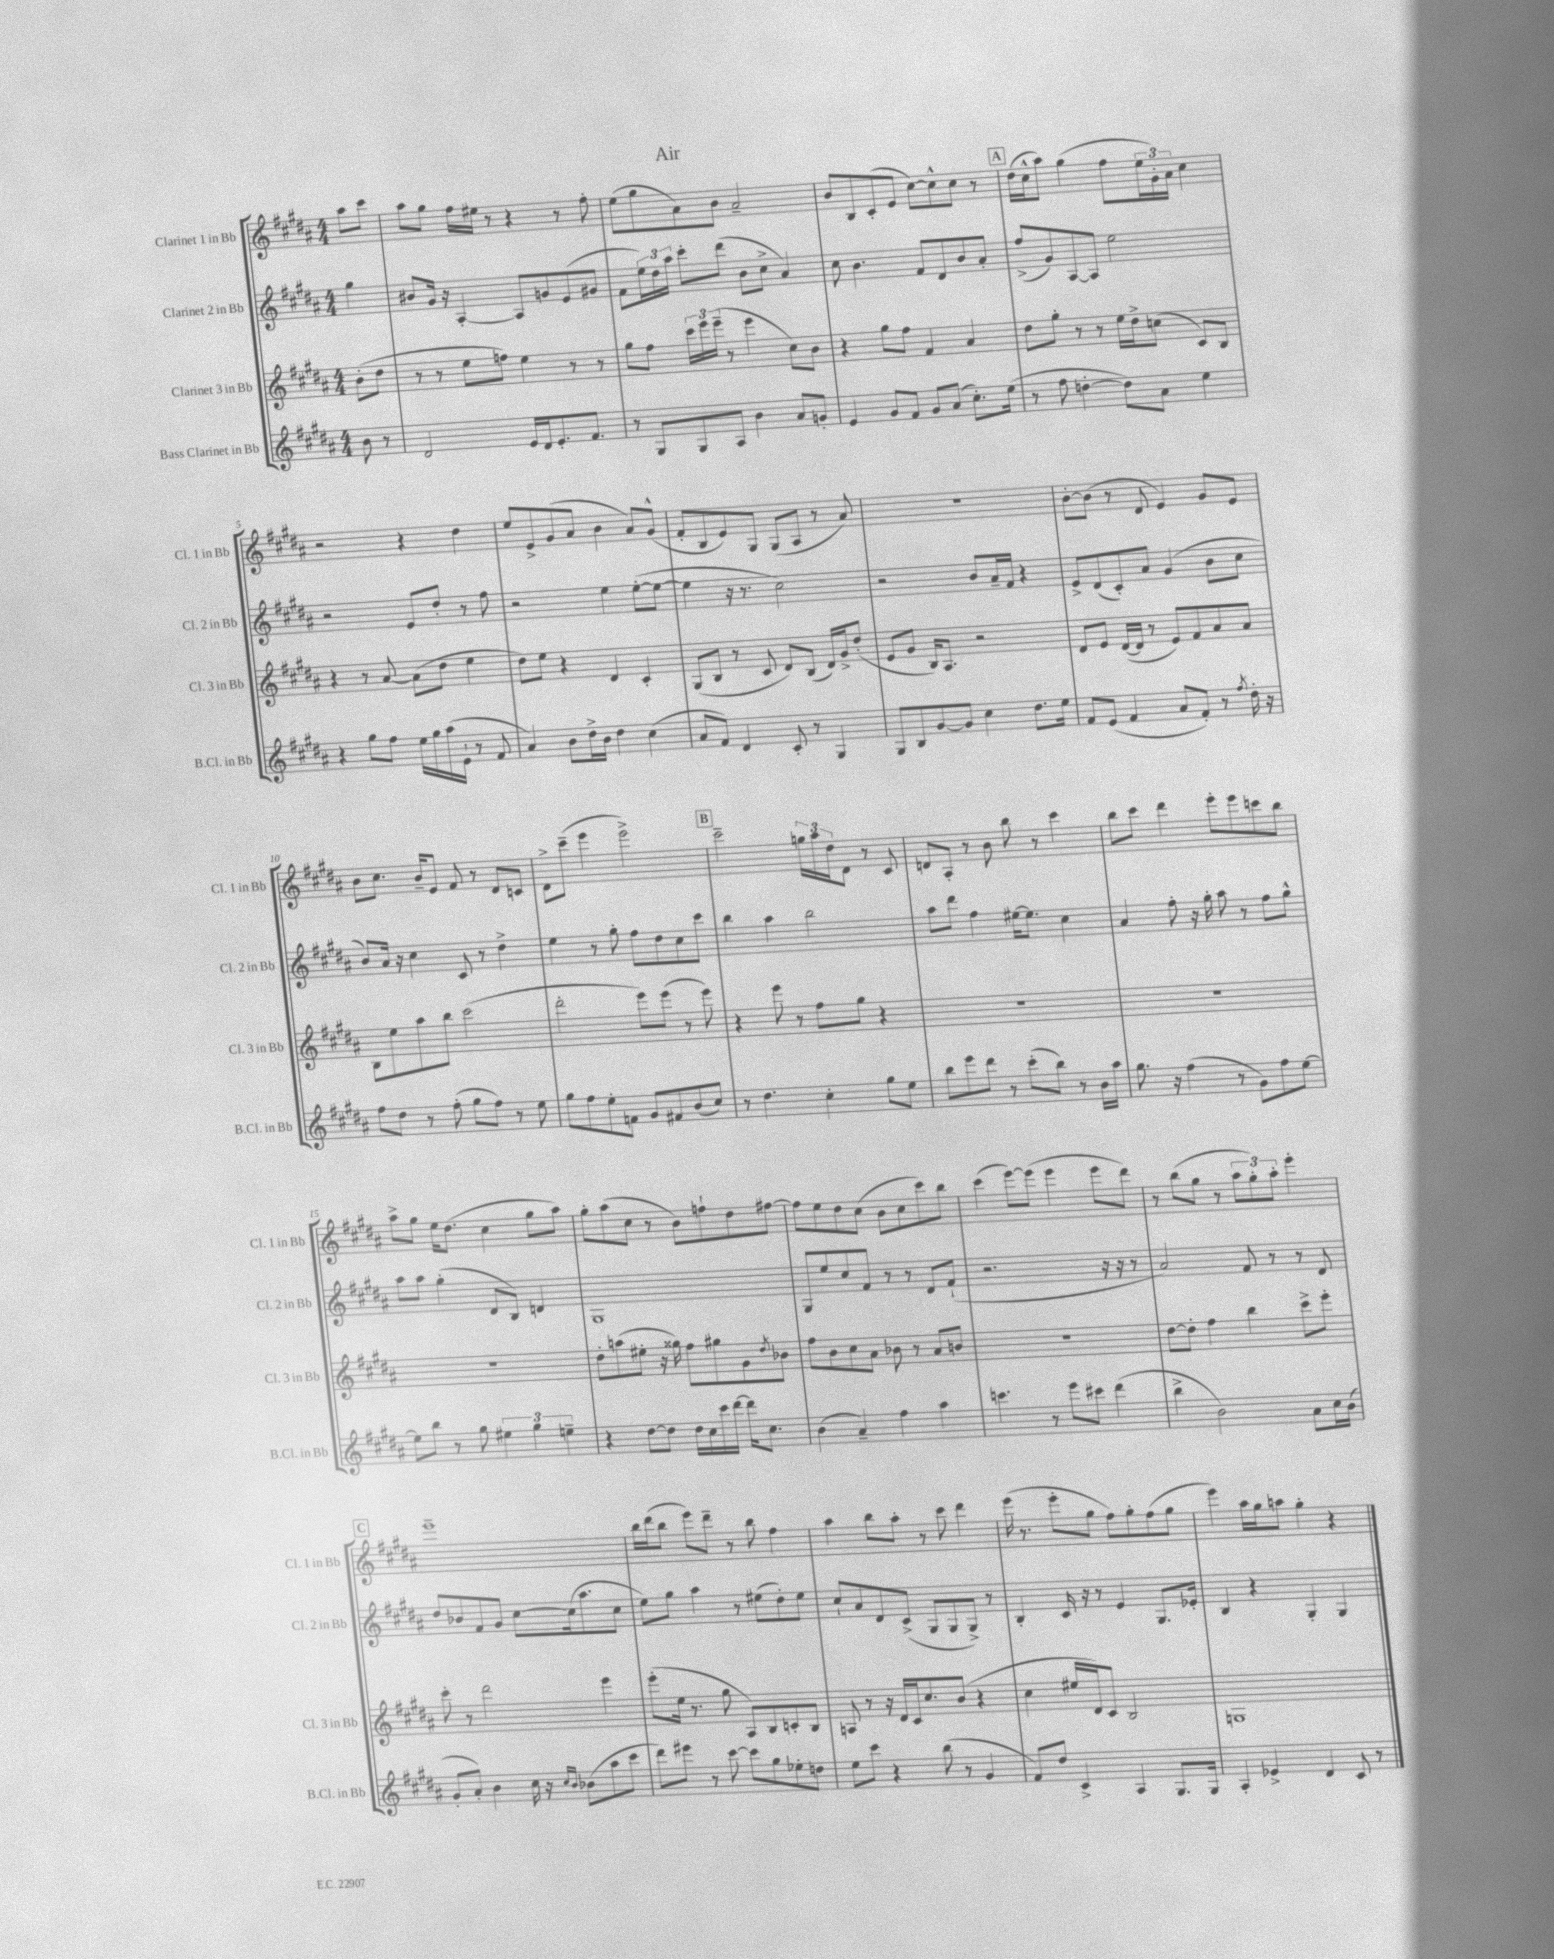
\header { title = "Air" }
<<
\new StaffGroup <<
\new Staff = "s0" \with { instrumentName = "Clarinet 1 in Bb" shortInstrumentName = "Cl. 1 in Bb" } {
    \clef treble \key b \major \numericTimeSignature \time 4/4 \partial 4
    ais''8 cis'''8 |
    ais''8 gis''8 fis''16 eis''16 r8 r4 r8 fis''8-. |
    e''8( gis''8 ais'8) b'8 ais'2-- |
    b'8 b8 cis'8-.( e'8 cis''8~) cis''8-^ cis''8 r8 |
    \mark \markup { \box "A" } dis''16( cis''16-^ ais''8) gis''4( fis''8 \tuplet 3/2 { e''16 gis'16-.) ais'16 } cis''4 |
    r2 r4 dis''4 |
    e''8 e'8-> gis'8( ais'8 b'4 ais'8) gis'8-^( |
    fis'8-. b8 e'8) gis8 gis8( ais8 r8 ais'8) |
    R1 |
    b'8~-. b'8( r8 dis'8 e'4) gis'8 e'8 |
    b'8 cis''8. b'16-- e'8 fis'8 r8 dis'8 c'8 |
    dis'8-> cis'''8--( e'''4 e'''2->) |
    \mark \markup { \box "B" } cis'''2-- \tuplet 3/2 { g''16 ais''16 dis''16 } dis'8 r8 cis'8 |
    d'8 ais8-. r8 b'8 b''8 r8 cis'''4 |
    b''8 cis'''8 dis'''4 e'''8-. e'''8 c'''8 b''8 |
    ais''8-> gis''8 e''16 dis''8.( cis''4 gis''8 ais''8) |
    gis''8-. ais''8( cis''8 r8 b'8) f''8-! dis''8 fis''8~ |
    fis''8 e''8 dis''8 cis''8( b'8 cis''8 cis'''8) b''8 |
    cis'''4( e'''8~) e'''8( e'''4 e'''8 dis'''8) |
    r8 b''8( gis''8 r8 \tuplet 3/2 { ais''8 gis''8-.) ais''8-. } e'''4-. |
    \mark \markup { \box "C" } e'''1-- |
    b''16 dis'''16( b''8 e'''8) dis'''8-- r8 b''8 fis''4 |
    ais''4 b''8 ais''8-. r8 cis'''8 dis'''4 |
    e'''16( r8. e'''8-. gis''8 fis''8) gis''8-. fis''8( gis''8 |
    e'''4) ais''16 gis''16 a''8 gis''4-. r4 \bar "|." |
}
\new Staff = "s1" \with { instrumentName = "Clarinet 2 in Bb" shortInstrumentName = "Cl. 2 in Bb" } {
    \clef treble \key b \major \numericTimeSignature \time 4/4 \partial 4
    gis''4 |
    bis'8 gis'16 r16 ais4~-. ais8 g'8 e'8( gis'8 |
    fis'8 \tuplet 3/2 { e''16) dis''16 ais''16 } cis'''8-. dis'''8( b'8 cis''8-> ais'4) |
    cis''8 b'4. fis'8 dis'8 b'8 ais'8-. |
    \mark \markup { \box "A" } fis''8->( gis'8) ais8~ ais8 e''2 |
    r2 e'8 dis''8-. r8 fis''8 |
    r2 e''4 e''8~-.( e''8~ |
    e''4 r16 r8. cis''2) |
    r2 b'8 ais'16-- fis'16 r4 |
    e'8-> dis'8( cis'8-.) ais'8 gis'4( b'8 cis''8 |
    b'8) ais'16 r16 cis''4 cis'8 r8 dis''4-> |
    e''4 r8 gis''8-. fis''8 dis''8 cis''8 cis'''8 |
    \mark \markup { \box "B" } b''4 ais''4 b''2 |
    ais''8 dis'''8 fis''4 eis''16~ eis''8. cis''4 |
    ais'4 fis''8-. r16 gis''16-. ais''8 r8 fis''8 gis''8-^ |
    ais''8 ais''8 gis''4-.( dis'8 b8) d'4 |
    gis1 |
    gis8 e''8 cis''8 fis'8 r8 r8 dis'8 fis'8-!( |
    r2. r16 r16 r8 |
    ais'2) fis'8 r8 r8 dis'8 |
    \mark \markup { \box "C" } dis''8 bes'8 fis'8 gis'8 cis''8~ cis''16( ais''8. cis''8 |
    e''8) gis''8 ais''4 r8 eis''8( dis''8-.) eis''8 |
    cis''8-! ais'8 dis'8 cis'8->( gis8 gis8 gis8->) r8 |
    b4-. cis'16 r16 r8 e'4 gis8. ees'16-. |
    b4 r4 gis4-. gis4 \bar "|." |
}
\new Staff = "s2" \with { instrumentName = "Clarinet 3 in Bb" shortInstrumentName = "Cl. 3 in Bb" } {
    \clef treble \key b \major \numericTimeSignature \time 4/4 \partial 4
    b'8-.( dis''8 |
    r8 r8 e''8 f''8) e''4 r8 r8 |
    gis''8 fis''8 \tuplet 3/2 { cis'''16 e'''16 e'''16--( } r8 e'''4 cis''8) b'8 |
    r4 gis''8 fis''8 fis'4 ais'4 |
    \mark \markup { \box "A" } dis''8 gis''8-. r8 r8 e''16 dis''16-> c''8( cis'8) b8 |
    r4 r8 ais'8~ ais'8( dis''8 e''4 |
    dis''8) e''8 r4 dis'4 cis'4-. |
    gis8( b8 r8 cis'8 dis'8) b8( dis'16) gis'16-> dis''8-.( |
    e'8 gis'8 b16) ais8. r2 |
    dis'8 e'8 dis'16~( dis'16 r8 e'8) fis'8 ais'8 ais'8 |
    b8 e''8 ais''8 b''8 cis'''2( |
    dis'''2-. e'''8) e'''8( r8 e'''8) |
    \mark \markup { \box "B" } r4 e'''8 r8 fis''8 gis''8 r4 |
    R1 |
    R1 |
    R1 |
    dis''8-. a''8( eis''8-. r16 gisis''16) fis''8 gis''8 gis'8 \acciaccatura { dis''8 } bes'8 |
    fis''8 b'8 cis''8 ais'8 bes'8 r8 ais'8 b'8 |
    R1 |
    dis''8~ dis''8-. fis''4 b''4 cis'''8-> e'''8-. |
    \mark \markup { \box "C" } cis'''8-. r8 dis'''2 e'''4 |
    e'''8-.( e''16 r8. gis''8 ais8) b8 c'8-. b8 |
    a8 r8 r16 dis'16 cis'16 cis''8. b'8( r4 |
    cis''4 eis''16 dis'16) cis'8 b2 |
    g1 \bar "|." |
}
\new Staff = "s3" \with { instrumentName = "Bass Clarinet in Bb" shortInstrumentName = "B.Cl. in Bb" } {
    \clef treble \key b \major \numericTimeSignature \time 4/4 \partial 4
    b'8 r8 |
    dis'2 e'16 dis'16 e'8.-. fis'8. |
    r8 gis8 gis8 ais8 b'4 ais'8 g'8-. |
    e'4 gis'8 fis'8 gis'8 ais'8( cis''8.-.) e''16( |
    \mark \markup { \box "A" } r8 fis''8 d''4~-. d''8) ais'8 e''4 |
    r4 gis''8 fis''8 e''16 gis''16 ais''16( e'16-! r8 fis'8 |
    ais'4) b'8 dis''16-> b'16 dis''4 cis''4( |
    ais'8 fis'8) dis'4 cis'8-. r8 gis4 |
    gis8 b8 gis'8~ gis'8 cis''4 dis''8. e''16 |
    fis'8 e'8( fis'4 ais'8 fis'8-.) r8 \acciaccatura { fis''8 } dis''16-. r16 |
    fis''8 dis''8 r8 fis''8-.( gis''8 fis''8) r8 e''8 |
    gis''8 fis''8 e''8-. f'8 gis'8 fis'8 b'8( cis''8) |
    \mark \markup { \box "B" } r8 dis''4. cis''4-. gis''8 e''8 |
    b''8 e'''8 dis'''8 r8 cis'''8-.( b''8) r8 b'16 ais''16 |
    gis''8. r16 fis''4( r8 gis'8) fis''8 e''8~ |
    e''8 b''8 r8 gis''8 \tuplet 3/2 { eis''4 gis''4 e''4-- } |
    r4 dis''8~ dis''8 dis''16 cis''16 cis'''16 dis'''16~ dis'''16 cis''8. |
    b'4( ais'4--) fis''4 ais''4 |
    c'''4. r8 e'''8 cis'''8 dis'''4( |
    b''4-> b'2) ais'8 cis''16 b'16( |
    \mark \markup { \box "C" } gis'8-. ais'8-.) b'4 cis''16 r16 \grace { cis''16 b'16 } bes'8( ais''8 cis'''8 |
    dis'''8) eis'''8 r8 cis'''8~ cis'''8 gis''8 ees''8-. d''8 |
    e''8 cis'''8 r4 b''8( r8 gis'4 |
    fis'8) dis''8 cis'4-> ais4 gis8. gis16 |
    ais4-. ees'4-> dis'4 cis'8 r8 \bar "|." |
}
>>
>>
